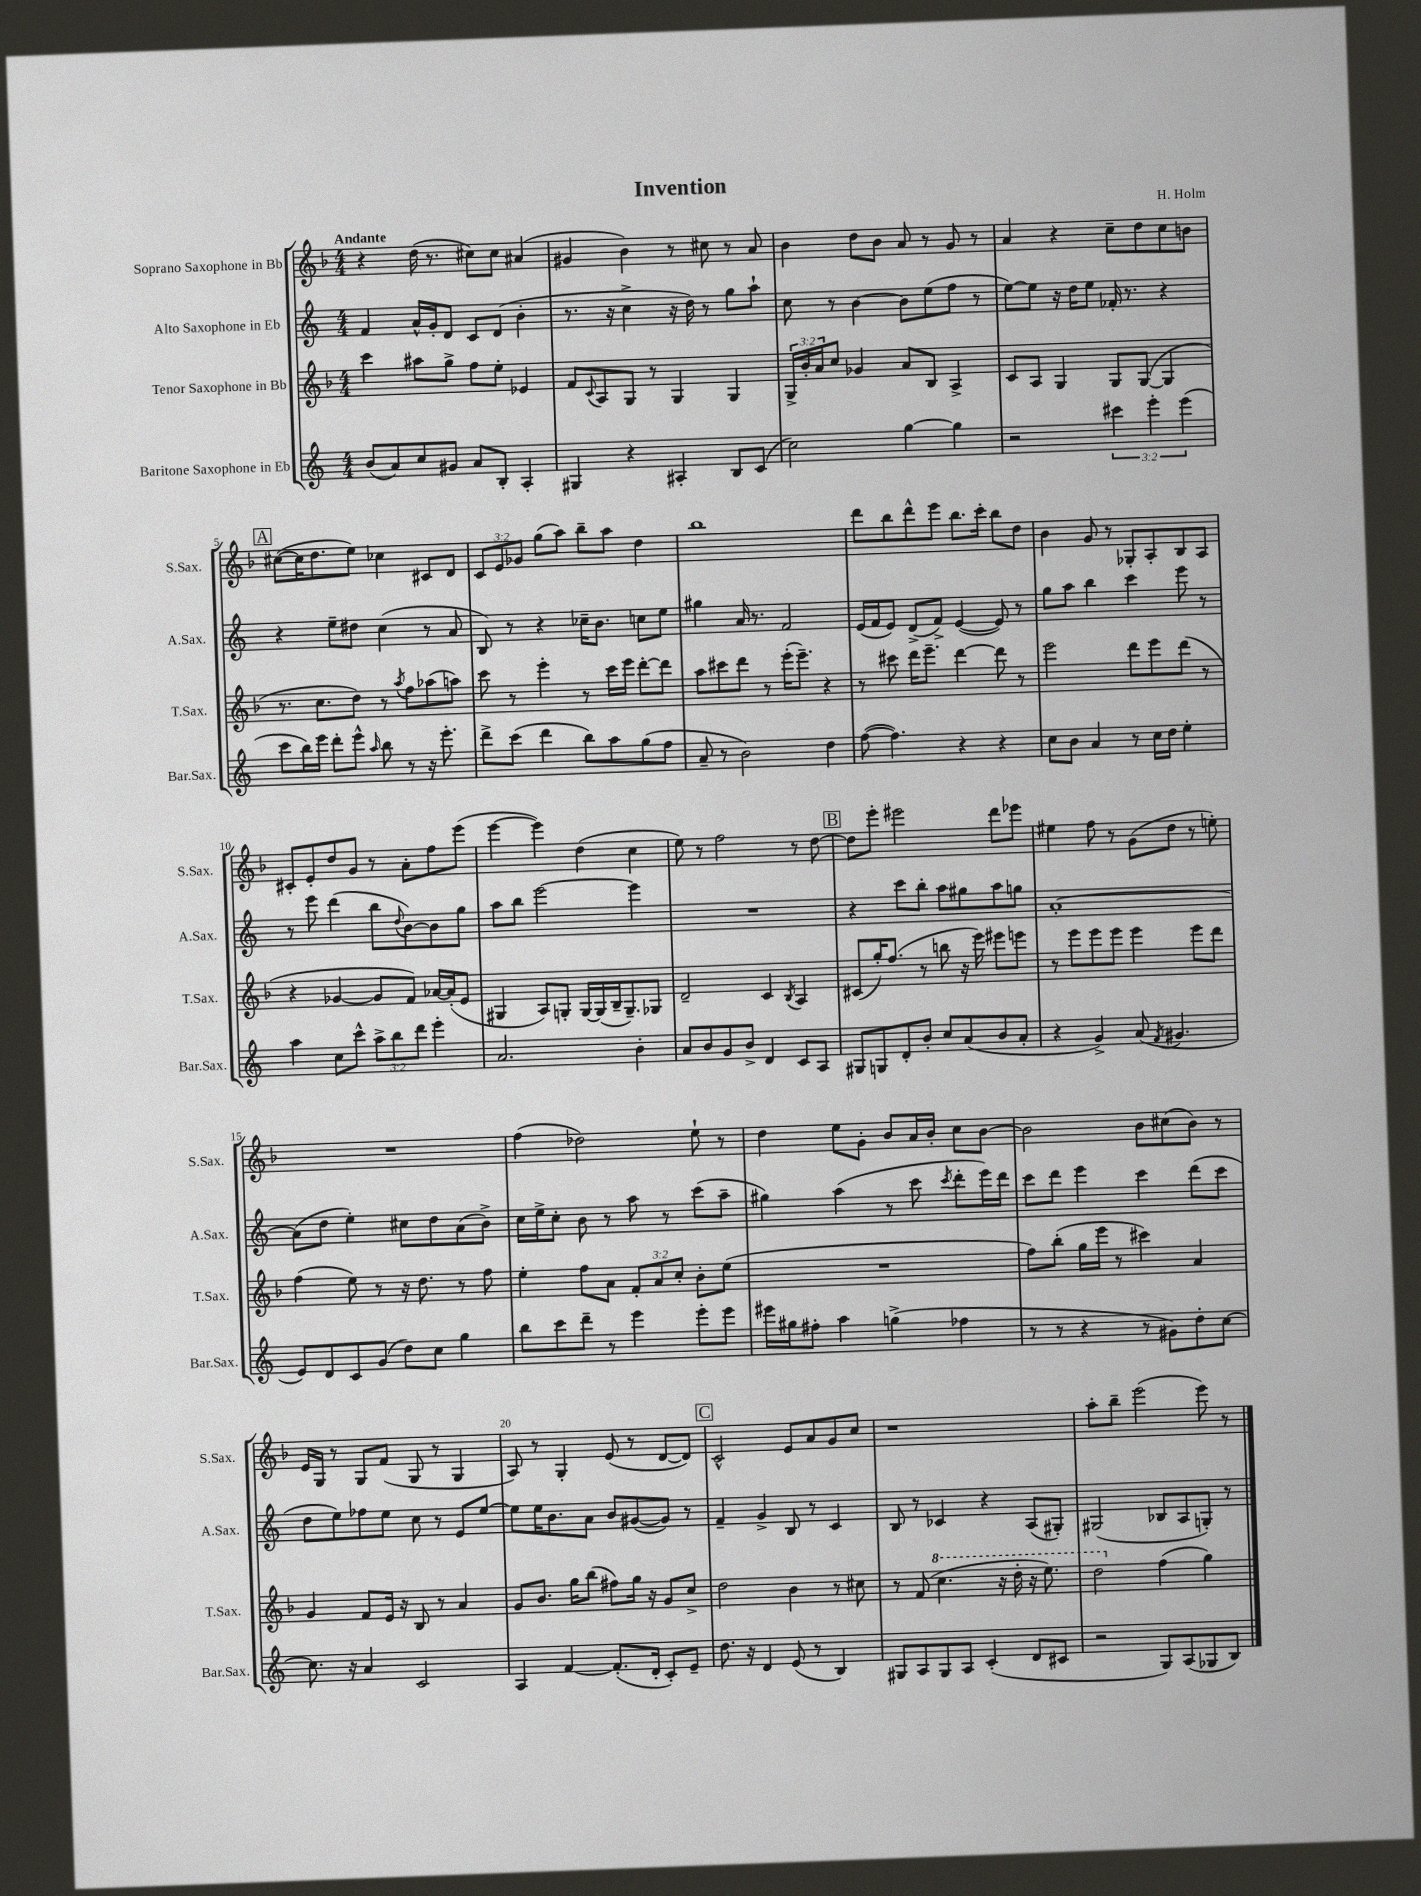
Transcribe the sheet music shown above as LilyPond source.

\header { title = "Invention" composer = "H. Holm" }
<<
\new StaffGroup <<
\new Staff = "s0" \with { instrumentName = "Soprano Saxophone in Bb" shortInstrumentName = "S.Sax." } {
    \clef treble \key f \major \numericTimeSignature \time 4/4 \override Staff.TupletNumber.text = #tuplet-number::calc-fraction-text \tempo "Andante"
    r4 d''16( r8. cis''8) cis''8 ais'4( |
    gis'4 bes'4) r8 cis''8 r8 a'8 |
    bes'4 d''8 bes'8 a'8 r8 g'8 r8 |
    a'4 r4 c''8-- d''8 c''8 b'8 |
    \mark \markup { \box "A" } cis''8~( cis''16 d''8. e''8) ces''4 cis'8 d'8 |
    \tuplet 3/2 { c'8 e'8 ges'8 } g''8( a''8) bes''8-- a''8 d''4 |
    bes''1 |
    d'''8 bes''8 d'''8-^ e'''8 bes''8. c'''16-. bes''8 d''8 |
    bes'4 g'8 r8 ges8-. a8-. bes8 a8 |
    cis'8-. e'8-. d''8 g'8 r8 a'8-. f''8 e'''8( |
    e'''4~ e'''4) d''4( c''4 |
    e''8) r8 f''2 r8 d''8~ |
    \mark \markup { \box "B" } d''8 e'''8-. eis'''2 d'''8 ees'''8 |
    eis''4 f''8 r8 g'8( d''8 r8 e''8-.) |
    R1 |
    f''4( des''2) e''8-! r8 |
    d''4 e''8 g'8-. bes'8 a'16 bes'16-. c''8 bes'8~ |
    bes'2 bes'8 cis''8( bes'8) r8 |
    e'16 g16 r8 g8 f'8( g8 r8 g4 |
    a8) r8 g4-. e'8( r8 d'8~ d'8) |
    \mark \markup { \box "C" } c'2-^ e'8 a'8 g'8 c''8 |
    r1 |
    a''8-. bes''8-- e'''2( e'''8) r8 \bar "|." |
}
\new Staff = "s1" \with { instrumentName = "Alto Saxophone in Eb" shortInstrumentName = "A.Sax." } {
    \clef treble \key c \major \numericTimeSignature \time 4/4
    f'4 a'16-^ g'16-. d'8 c'8 d'8( b'4-. |
    r8. r16 c''4-> r16 d''16) r8 g''8 a''8-! |
    c''8 r8 b'4~ b'8 e''8( f''8 r8 |
    e''8~) e''8 r16 d''16 e''8 fes'16-. r8. r4 |
    \mark \markup { \box "A" } r4 e''8-- dis''8 c''4( r8 a'8 |
    b8) r8 r4 ces''16-- b'8. c''8 e''8 |
    gis''4 a'16 r8. f'2 |
    e'16( f'16 e'8) d'8->( f'8->) e'4~( e'8) r8 |
    g''8 a''8 b''4 c'''4 e'''8 r8 |
    r8 e'''8 d'''4( b''8 \appoggiatura { d''8 } b'8~) b'8 g''8 |
    a''8 b''8 e'''2~ e'''4 |
    R1 |
    \mark \markup { \box "B" } r4 c'''8 b''8-. a''8 gis''8 a''8 g''8 |
    a'1~-. |
    a'8( d''8 e''4-.) cis''8 d''8 a'8( b'8->) |
    c''16 e''16-> c''8-. b'8 r8 a''8 r8 c'''8( a''8-- |
    gis''4) a''4( r8 c'''8 \acciaccatura { c'''8 } d'''8-. e'''16) d'''16 |
    c'''8 d'''8 e'''4 c'''4 d'''8( c'''8 |
    d''8 e''8) fes''8 e''8 c''8 r8 e'8 e''8~ |
    e''8 e''16 b'8. a'8 b'8 gis'8~( gis'8) r8 |
    \mark \markup { \box "C" } f'4-- g'4-> b8 r8 c'4 |
    b8 r8 ces'4 r4 a8( gis8-.) |
    gis2( bes8 a8 g8-.) r8 \bar "|." |
}
\new Staff = "s2" \with { instrumentName = "Tenor Saxophone in Bb" shortInstrumentName = "T.Sax." } {
    \clef treble \key f \major \numericTimeSignature \time 4/4 \override Staff.TupletNumber.text = #tuplet-number::calc-fraction-text
    c'''4 ais''8 g''8-> f''8 e''8-. ees'4 |
    f'8 \appoggiatura { c'8 } a8 g8 r8 g4 g4 |
    \tuplet 3/2 { g16-> bes'16-. a'16 } c''8 ges'4 a'8 bes8 a4-> |
    c'8 a8 g4 g8 g8~( g4 |
    \mark \markup { \box "A" } r8. c''8. d''8) r8 \acciaccatura { a''8 } f''8 aes''8( a''8) |
    c'''8 r8 e'''4-. r8 c'''16 e'''16 d'''8~-. d'''8 |
    a''8 cis'''8 d'''8 r8 e'''16-.( e'''8.--) r4 |
    r8 cis'''8 d'''16 e'''8.-- d'''4~ d'''8 r8 |
    e'''2 d'''8 e'''8 d'''8( r8 |
    r4 ges'4~ ges'8 f'8) aes'16~ aes'16-.( e'8 |
    gis4 a8) g8-. g16~ g16( bes16-- g8.--) ges8 |
    d'2-- c'4 \acciaccatura { bes8 } a4 |
    \mark \markup { \box "B" } cis'8( g''16-.) f''8.( r8 b''8 r16 e'''16) eis'''8 e'''8 |
    r8 e'''8 e'''8 e'''8 e'''4 e'''8 d'''8 |
    f''4( e''8) r8 r16 d''8. r8 f''8 |
    e''4-. f''8 a'8 \tuplet 3/2 { f'8-. a'8 c''8-. } bes'8-. e''8( |
    R1 |
    f''8) bes''8-.( g''16 e'''16 r8 cis'''4) a'4 |
    g'4 f'8 e'16 r16 bes8 r8 a'4 |
    g'8 bes'8. g''16 bes''8( fis''8) g''16 r16 g'8 c''8-> |
    \mark \markup { \box "C" } d''2 bes'4 r8 cis''8 |
    r8 f'8( \ottava #1 c'''4. r16 d'''16-. r16 e'''8.) |
    d'''2 \ottava #0 f''4( g''4) \bar "|." |
}
\new Staff = "s3" \with { instrumentName = "Baritone Saxophone in Eb" shortInstrumentName = "Bar.Sax." } {
    \clef treble \key c \major \numericTimeSignature \time 4/4 \override Staff.TupletNumber.text = #tuplet-number::calc-fraction-text
    b'8( a'8) c''8 gis'8 a'8 b8-. a4-. |
    gis4 r4 ais4-. b8 c'8( |
    c''2) g''4~ g''4 |
    r2 \tuplet 3/2 { cis'''4 e'''4-. e'''4( } |
    \mark \markup { \box "A" } c'''8 b''16) e'''16 d'''8-. e'''8-^ \grace { a''16 } b''8 r8 r16 e'''8.-. |
    d'''8-> c'''8( d'''4 b''8) a''8 g''8( f''8 |
    a'8-- r8 b'2) d''4 |
    f''8~( f''4.) r4 r4 |
    c''8 b'8 a'4 r8 c''16 d''16 e''4-. |
    a''4 c''8 c'''8-^ \tuplet 3/2 { a''8-> b''8 d'''8 } e'''4-. |
    a'2. b'4-. |
    a'8 b'8 g'8 b'8-> d'4 c'8 a8 |
    \mark \markup { \box "B" } gis8 g8 d'8-. b'8-. c''8 a'8( b'8 a'8-. |
    r4 g'4->) a'8( \acciaccatura { f'8 } gis'4. |
    e'8) d'8 c'8 g'8( d''8) c''8 g''4 |
    b''8 c'''8 d'''8-- r8 e'''4 e'''8-. e'''8 |
    eis'''16 gis''16 fis''8-. a''4 g''4->( fes''4 |
    r8 r8 r4 r8 gis'8) d''8-. c''8~ |
    c''8. r16 a'4 c'2 |
    a4 f'4~ f'8.-.( d'16-. c'8-.) e'8-- |
    \mark \markup { \box "C" } d''8. r16 d'4 e'8( r8 b4) |
    gis8 a8 gis8 a8 c'4-.( d'8 cis'8 |
    r2 g8) a8( ges8 b8) \bar "|." |
}
>>
>>
\layout { \context { \Score \override BarNumber.break-visibility = ##(#f #t #t) barNumberVisibility = #(every-nth-bar-number-visible 5) } }
